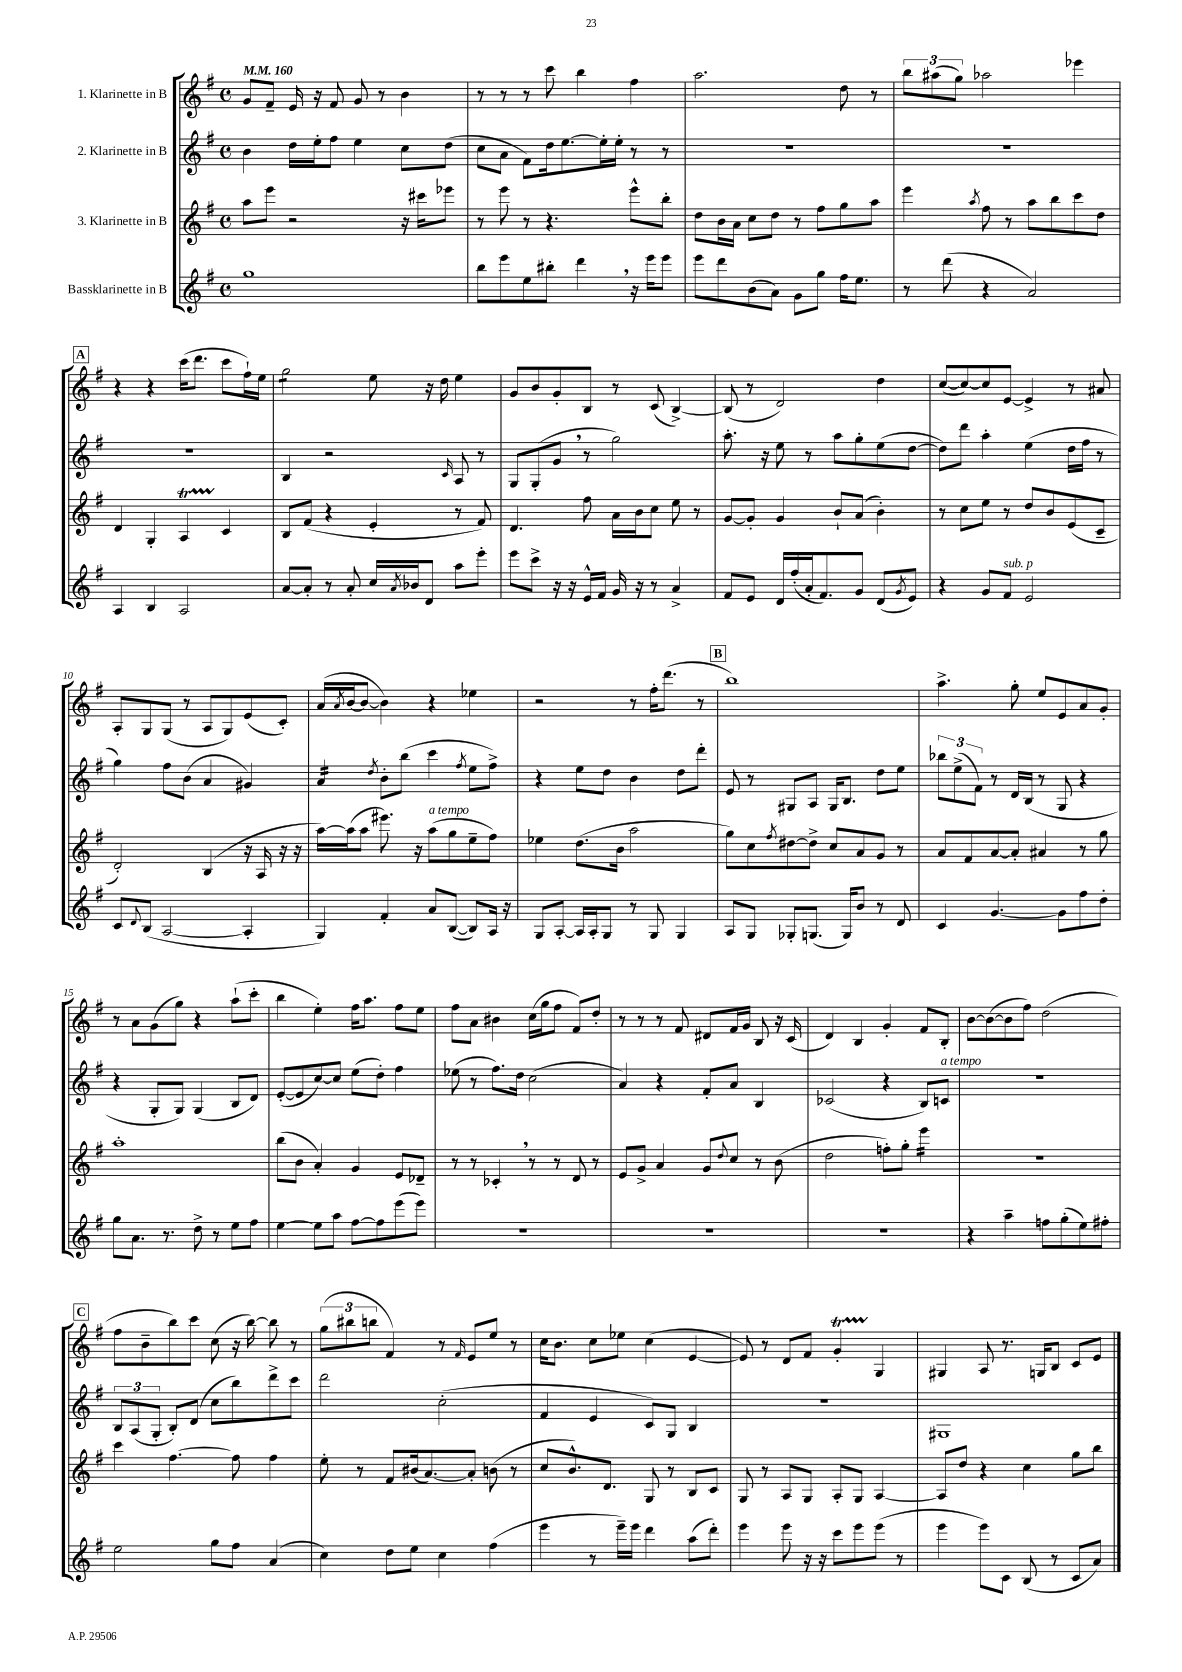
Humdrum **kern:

**kern	**kern	**kern	**kern
*part4	*part3	*part2	*part1
*staff4	*staff3	*staff2	*staff1
*I"Bassklarinette in B	*I"3. Klarinette in B	*I"2. Klarinette in B	*I"1. Klarinette in B
*clefG2	*clefG2	*clefG2	*clefG2
*k[f#]	*k[f#]	*k[f#]	*k[f#]
*M4/4	*M4/4	*M4/4	*M4/4
*met(c)	*met(c)	*met(c)	*met(c)
*MM160	*MM160	*MM160	*MM160
=1	=1	=1	=1
1gg	8aa\L	4b\	8g/L
.	8eee\J	.	8f#~/J
.	2r	16dd\LL	16e/
.	.	16ee'\J	16r
.	.	8ff#\J	8f#/
.	.	4ee\	8g/
.	.	.	8r
.	16r	8cc\L	4b\
.	16ccc#X\KL	.	.
.	8eee-X\J	(8dd\J	.
=2	=2	=2	=2
8bb\L	8r	8cc\L	8r
8eee\	8eee\	8a\J	8r
8ee\	8r	8f#\L)	8r
8bb#X'\J	4.r	16dd\k	8ccc\
.	.	[8.ee\	.
4ddd,\	.	.	4bb\
.	.	16ee'\L]	.
.	.	16ee'\JJ	.
16r	8eee^^\L	8r	4ff#\
16eee\KL	.	.	.
8eee\J	8bb'\J	8r	.
=3	=3	=3	=3
8eee\L	8dd\L	1r	2.aa\
8ddd\	16b\L	.	.
.	16a\JJ	.	.
(8b\	8cc\L	.	.
8a\J)	8dd\J	.	.
8g\L	8r	.	.
8gg\J	8ff#\L	.	.
16ff#\KL	8gg\	.	8dd\
8.ee\J	.	.	.
.	8aa\J	.	8r
=4	=4	=4	=4
8r	4eee\	1r	12bb\L
.	.	.	(12aa#X\
(8ddd\	.	.	.
.	.	.	12gg\J)
.	8qaa/	.	.
4r	8ff#\	.	2aa-X\
.	8r	.	.
2a/)	8aa\L	.	.
.	8bb\	.	.
.	8ccc\	.	4eee-X\
.	8dd\J	.	.
!!LO:LB:g=z
!!LO:REH:place=s1:t=A
=5	=5	=5	=5
4A/	4d/	1r	4r
4B/	4G'/	.	4r
2A/	4AT/	.	(16ccc\KL
.	.	.	8.ddd\J
.	4c/	.	8ccc\L
.	.	.	16ff#`\L)
.	.	.	16ee\JJ
=6	=6	=6	=6
*	*	*	*tremolo
[8a/L	8B/L	4B/	8gg\L
8a'/J]	(8f#/J	.	8gg\
8r	4r	2r	8gg\
8a'/	.	.	8gg\J
*	*	*	*Xtremolo
16cc/LL	4e'/	.	8ee\
8qa/	.	.	.
16b-X/J	.	.	.
8d/J	.	.	16r
.	.	.	16dd\
.	.	16qqc/	.
8aa\L	8r	8A/	4ee\
8eee'\J	8f#/)	8r	.
=7	=7	=7	=7
8eee\L	4.d/	8G/L	8g/L
8ccc^\J	.	(8G'/	8b/
16r	.	8g,/J	8g'/
16r	.	.	.
16e^^/LL	8ff#\	8r	8B/J
16f#/JJ	.	.	.
16g/	16a\LL	2gg\)	8r
16r	16b\J	.	.
8r	8cc\J	.	(8c/
4a^/	8ee\	.	[4B^/)
.	8r	.	.
=8	=8	=8	=8
8f#/L	[8g/L	8.aa'\	(8B/]
8e/J	8g'/J]	.	8r
.	.	16r	.
16d/LL	4g/	8ee\	2d/)
(16ff#'/	.	.	.
16a'/J	.	8r	.
8.f#/)	.	.	.
.	8b`/L	8aa\L	.
8g/J	(8a/J	8gg'\	.
(8d/L	4b'\)	(8ee\	4dd\
8qg/	.	.	.
8e/J)	.	[8dd\J	.
=9	=9	=9	=9
4r	8r	8dd\L])	([8cc/L
.	8cc\L	8ddd\J	8cc/_)
8g/L	8ee\J	4aa'\	8cc/]
!LO:TX:a:i:t=sub. p	!	!	!
8f#/J	8r	.	[8e/J
2e/	8dd/L	(4ee\	4e^/]
.	8b/	.	.
.	(8e/	16dd\LL	8r
.	.	16ff#\JJ	.
.	8c~/J	8r	8a#X/
!!LO:LB:g=z
=10	=10	=10	=10
8c/L	2d'/)	4gg\)	8A'/L
8qqd/	.	.	.
(8B/J	.	.	8G/
[2A/	.	8ff#\L	(8G/J
.	.	(8b\J	8r
.	(4B/	4a/	8A/L
.	.	.	8G/)
4A'/]	16r	4g#X/)	(8e/
.	16A/	.	.
.	16r	.	8c'/J)
.	16r	.	.
=11	=11	=11	=11
*	*	*tremolo	*
4G/)	[16aa\LL)	16a/LL	(16a/LL
.	.	.	8qa/
.	(16aa\J]	16a/	[16b/J
.	8aa\J	16a/	8b/J_
.	.	16a/JJ	.
*	*	*Xtremolo	*
.	.	8qdd/	.
4f#'/	8.eee#X\)	8b'\L	4b\])
.	.	(8bb\J	.
.	16r	.	.
!	!LO:TX:a:i:t=a tempo	!	!
8a/L	(8aa\L	4ccc\	4r
([8B/J	8gg\	.	.
.	.	8qff#/	.
8B/L])	8ee~\	8ee\L	4ee-X\
16A/Jk	8ff#\J)	8ff#^\J)	.
16r	.	.	.
=12	=12	=12	=12
8G/L	4ee-X\	4r	2r
[8A'/J	.	.	.
16A/LL]	(8.dd\L	8ee\L	.
16A'/J	.	.	.
8G/J	.	8dd\J	.
.	16b\Jk	.	.
8r	2aa\	4b\	8r
8G/	.	.	16ff#'\KL
.	.	.	(8.ddd\J
4G/	.	8dd\L	.
.	.	8ddd'\J	8r
!!LO:REH:place=s1:t=B
=13	=13	=13	=13
8A/L	8gg\L)	8e/	1bb)
8G/J	8cc\	8r	.
.	8qff#/	.	.
8G-X'/L	[8dd#X\	8G#X/L	.
(8.Gn/J	8dd#^\J]	8A/J	.
.	8cc/L	16G#/KL	.
16G/KL)	.	8.B/J	.
8b/J	8a/	.	.
8r	8g/J	8dd\L	.
8d/	8r	8ee\J	.
=14	=14	=14	=14
4c/	8a/L	12bb-X\L	4.aa^\
.	.	(12ee^\	.
.	8f#/	.	.
.	.	12f#\J)	.
[4.g/	[8a/	8r	.
.	8a'/J]	16d/LL	8gg'\
.	.	(16B/JJ	.
.	4a#X/	8r	8ee/L
8g\L]	.	8G/	8e/
8ff#\	8r	4r	8a/
8dd'\J	8gg\	.	8g'/J
!!LO:LB:g=z
=15	=15	=15	=15
8gg\L	1aa'	4r	8r
8.a\J	.	.	8a\L
.	.	8G'/L	(8g\
8.r	.	.	.
.	.	8G/J)	8gg\J)
8dd^\	.	(4G/	4r
8r	.	.	.
8ee\L	.	8B/L	(8aa`\L
8ff#\J	.	8d/J)	8ccc'\J
=16	=16	=16	=16
[4ee\	(8bb\L	([8e'/L	4bb\
.	8b\J	8e/]	.
8ee\L]	4a'/)	[8cc/)	4ee'\)
8aa\J	.	8cc/J]	.
[8ff#\L	4g/	(8ee\L	16ff#\KL
.	.	.	8.aa\J
8ff#\]	.	8dd'\J)	.
(8eee\	8e/L	4ff#\	8ff#\L
8eee\J)	8d-X~/J	.	8ee\J
=17	=17	=17	=17
1r	8r	(8ee-X\	8ff#\L
.	8r	8r	8a\J
.	4c-X',/	8.ff#\L)	4b#X\
.	.	16dd\Jk	.
.	8r	(2cc\	(16cc\LL
.	.	.	16gg\J
.	8r	.	8ff#\J
.	8d/	.	8f#/L)
.	8r	.	8dd'/J
=18	=18	=18	=18
1r	8e/L	4a/)	8r
.	8g^/J	.	8r
.	4a/	4r	8r
.	.	.	8f#/
.	8g/L	8f#'/L	8d#X/L
.	8qqdd/	.	.
.	8cc/J	8a/J	16f#/L
.	.	.	16g/JJ
.	8r	4B/	8B/
.	(8b\	.	16r
.	.	.	(16c/
=19	=19	=19	=19
1r	2dd\	(2c-X/	4d/)
.	.	.	4B/
.	8ffn'\L)	4r	4g'/
.	8gg'\J	.	.
*	*tremolo	*	*
.	16eee\LL	8B/L)	8f#/L
.	16eee\	.	.
!	!	!LO:TX:a:i:t=a tempo	!
.	16eee\	8cn/J	8B'/J
.	16eee\JJ	.	.
*	*Xtremolo	*	*
=20	=20	=20	=20
4r	1r	1r	[8b\L
.	.	.	(8b\_
4aa~\	.	.	8b\]
.	.	.	8ff#\J)
8ffn\L	.	.	(2dd\
(8gg'\	.	.	.
8ee\)	.	.	.
8ff#X'\J	.	.	.
!!LO:LB:g=z
!!LO:REH:place=s1:t=C
=21	=21	=21	=21
2ee\	4ccc\	12B/L	8ff#\L
.	.	(12A/	.
.	.	.	8b~\
.	.	12G'/J	.
.	[4.ff#\	8B'/L)	8bb\)
.	.	(8d/J	8ccc\J
8gg\L	.	8cc\L	(8cc\
8ff#\J	8ff#\]	8bb\)	16r
.	.	.	[16bb\)
(4a/	4ff#\	8ddd^\	8bb\]
.	.	8ccc\J	8r
=22	=22	=22	=22
4cc\)	8ee'\	2ddd\	(12gg\L
.	.	.	12bb#X\
.	8r	.	.
.	.	.	12bbn\J
8dd\L	8f#/L	.	4f#/)
8ee\J	(16b#X/k	.	.
.	[8.a/)	.	.
4cc\	.	(2cc'\	8r
.	.	.	16qqf#/
.	8a'/J]	.	8e/L
(4ff#\	(8bn\	.	8ee/J
.	8r	.	8r
=23	=23	=23	=23
4eee\	8cc/L	4f#/	16cc\KL
.	.	.	8.b\J
.	8.b^^/)	.	.
8r	.	4e/	8cc\L
.	8.d/J	.	.
16eee~\LL)	.	.	8ee-X\J
16eee\JJ	.	.	.
4ddd\	8G/	8c/L)	(4cc\
.	8r	8G/J	.
(8aa\L	8B/L	4B/	[4e/
8ddd'\J)	8c/J	.	.
=24	=24	=24	=24
4eee\	8G/	1r	8e/])
.	8r	.	8r
8eee\	8A/L	.	8d/L
16r	8G/J	.	8f#/J
16r	.	.	.
8ccc\L	8A'/L	.	4gT'/
8eee\	8G/J	.	.
(8eee\J	[4A/	.	4G/
8r	.	.	.
=25	=25	=25	=25
4eee\	8A/L]	1G#X	4G#X/
.	8dd/J	.	.
8eee\L)	4r	.	8A/
8c\J	.	.	8.r
(8B/	4cc\	.	.
.	.	.	16Gn/KL
8r	.	.	8B/J
8c/L	8gg\L	.	8c/L
8a/J)	8bb\J	.	8e/J
==	==	==	==
*-	*-	*-	*-
